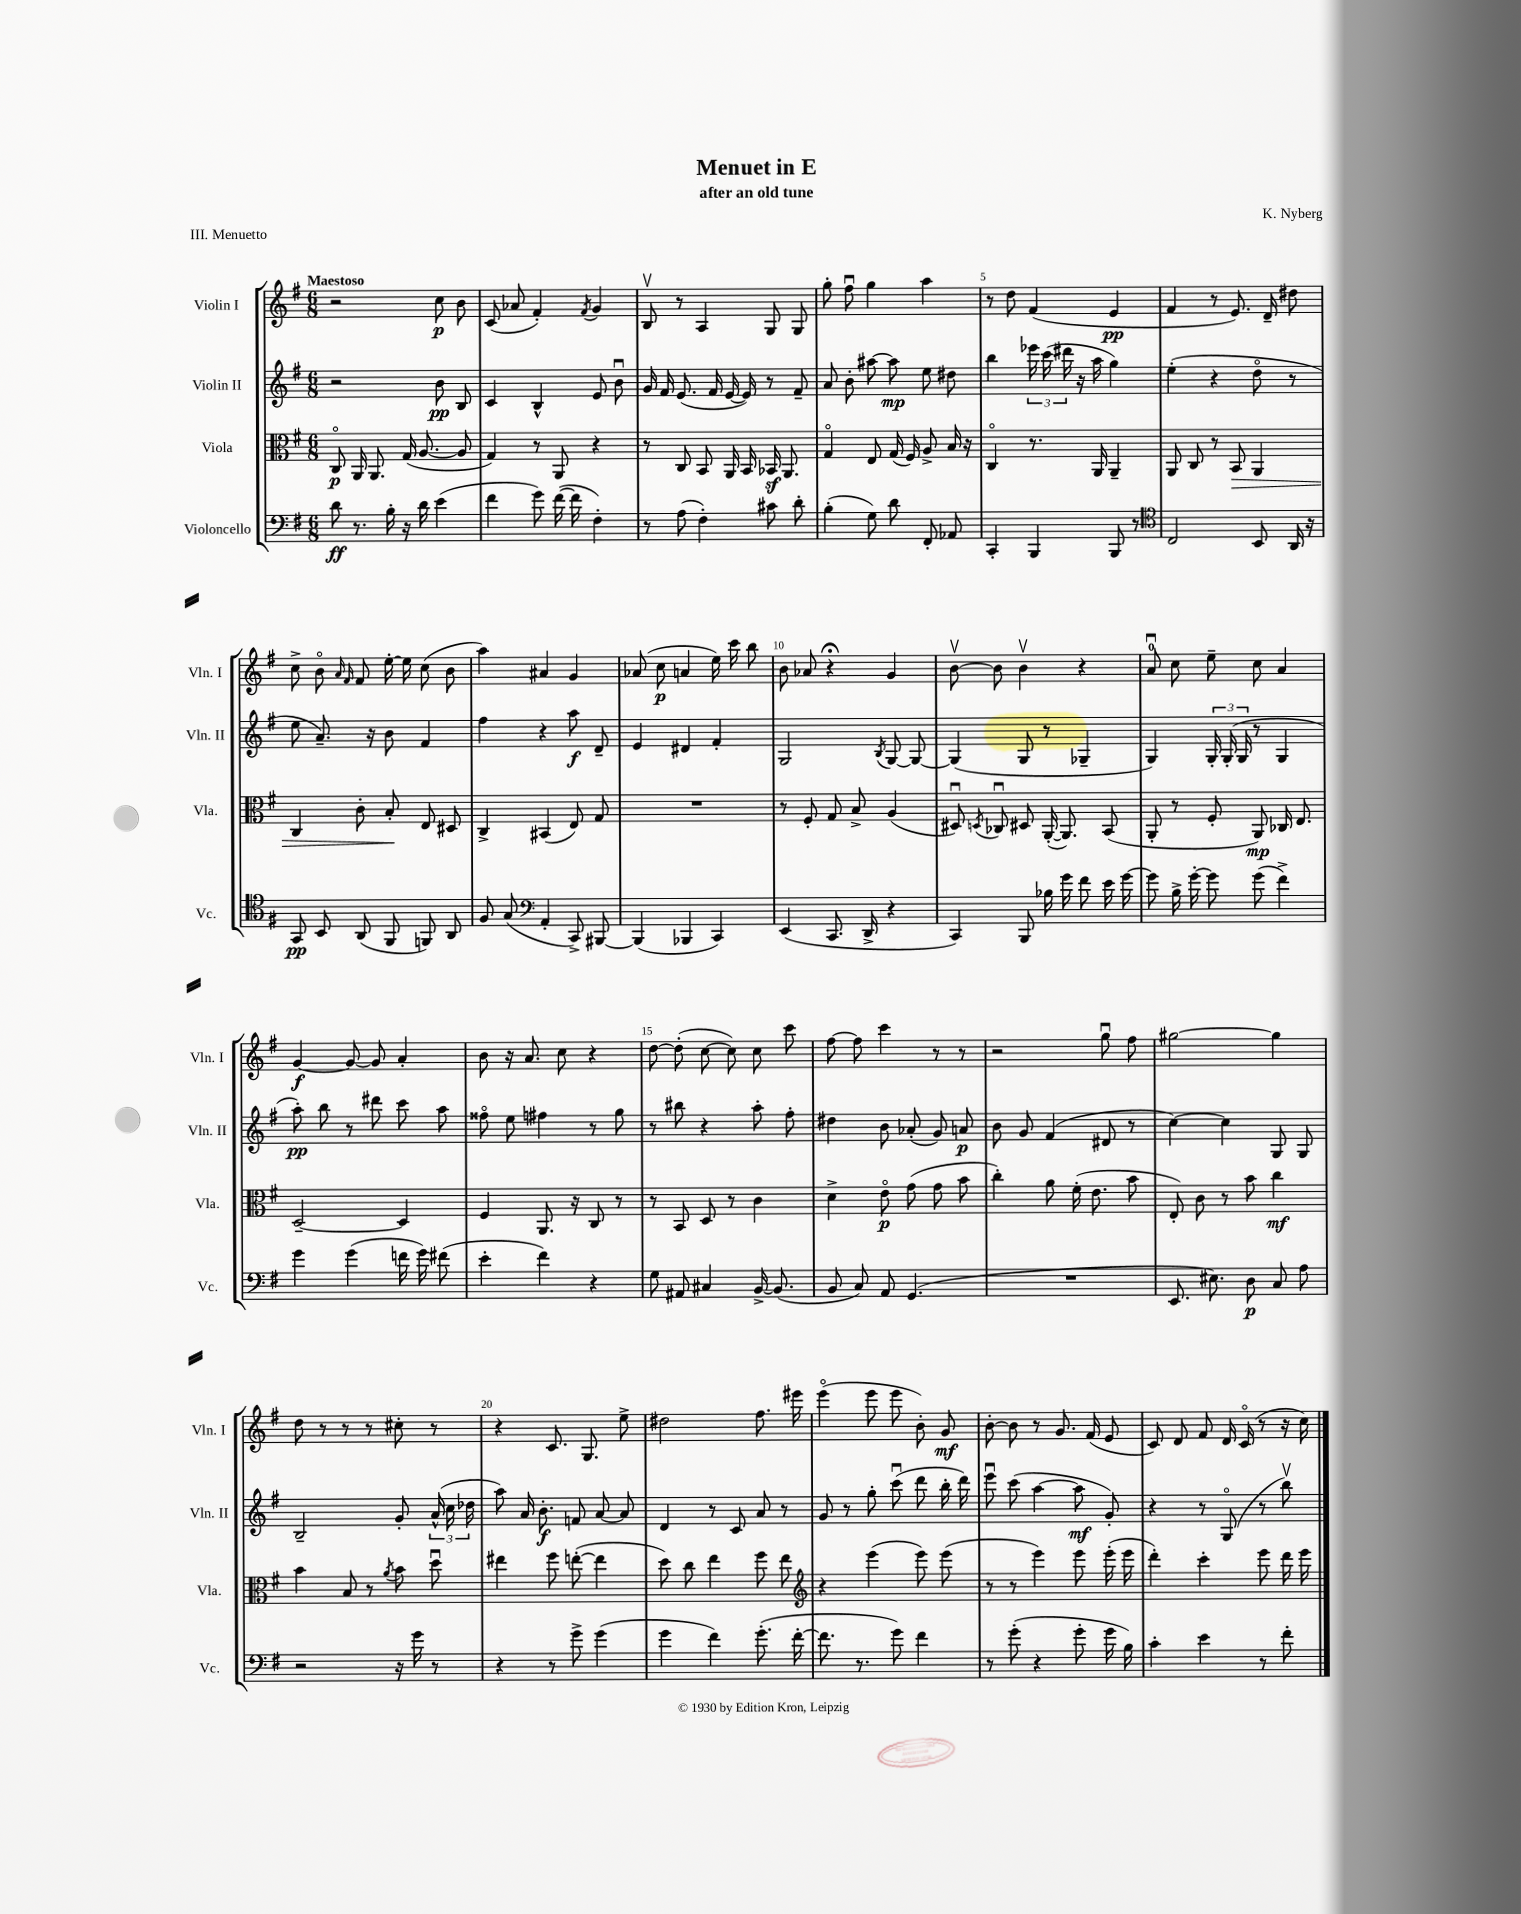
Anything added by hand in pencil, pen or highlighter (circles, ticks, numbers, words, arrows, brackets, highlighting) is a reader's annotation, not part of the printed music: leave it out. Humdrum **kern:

**kern	**dynam	**kern	**dynam	**kern	**dynam	**kern	**dynam
*part4	*part4	*part3	*part3	*part2	*part2	*part1	*part1
*staff4	*staff4	*staff3	*staff3	*staff2	*staff2	*staff1	*staff1
*I"Violoncello	*	*I"Viola	*	*I"Violin II	*	*I"Violin I	*
*I'Vc.	*	*I'Vla.	*	*I'Vln. II	*	*I'Vln. I	*
*clefF4	*	*clefC3	*	*clefG2	*	*clefG2	*
*k[f#]	*	*k[f#]	*	*k[f#]	*	*k[f#]	*
*M6/8	*	*M6/8	*	*M6/8	*	*M6/8	*
=1	=1	=1	=1	=1	=1	=1	=1
!	!	!	!	!	!	!LO:TX:a:B:t=Maestoso	!
8d\	ff	8C/	p	2r	.	2r	.
8.r	.	16AA/	.	.	.	.	.
.	.	8.AA/	.	.	.	.	.
16B'\	.	.	.	.	.	.	.
16r	.	(16G/	.	.	.	.	.
16d\	.	[8.A/	.	.	.	.	.
(4e\	.	.	.	8b\	pp	8cc\	p
.	.	8A/]	.	8B/	.	8b\	.
=2	=2	=2	=2	=2	=2	=2	=2
4f#\	.	4G/)	.	4c/	.	(8c/	.
.	.	.	.	.	.	8a-X/	.
8g\)	.	8r	.	4B^^/	.	4f#'/)	.
([16f#\	.	8AA/	.	.	.	.	.
16f#\]	.	.	.	.	.	.	.
.	.	.	.	.	.	8qf#/	.
4F#'\)	.	4r	.	8e/	.	4g/	.
.	.	.	.	8bu\	.	.	.
=3	=3	=3	=3	=3	=3	=3	=3
8r	.	8r	.	16g/	.	8Bv/	.
.	.	.	.	16f#/	.	.	.
(8A\	.	8C/	.	(8.e/	.	8r	.
4F#'\)	.	8BB/	.	.	.	4A/	.
.	.	.	.	16f#/	.	.	.
.	.	16AA/	.	[16e/	.	.	.
.	.	16BB/	.	16e/])	.	.	.
8c#X\	.	16BB-Xz/	.	8r	.	8G/	.
.	.	8.AA/	.	.	.	.	.
8d'\	.	.	.	8f#~/	.	8G/	.
=4	=4	=4	=4	=4	=4	=4	=4
(4B'\	.	4G/	.	8a/	.	8gg'\	.
.	.	.	.	8b'\	.	8ff#u\	.
8G\)	.	8E/	.	[8aa#X\	.	4gg\	.
8d\	.	(16G/	.	8aa#\]	mp	.	.
.	.	16F#/)	.	.	.	.	.
8FF#'/	.	8A^/	.	8ee\	.	4aa\	.
8AA-X/	.	16B/	.	8dd#X\	.	.	.
.	.	16r	.	.	.	.	.
=5	=5	=5	=5	=5	=5	=5	=5
4CC'/	.	4C/	.	4bb\	.	8r	.
.	.	.	.	.	.	8dd\	.
4BBB/	.	8.r	.	24eee-X\	.	(4f#/	.
.	.	.	.	(24ccc\	.	.	.
.	.	.	.	24ddd#X\	.	.	.
.	.	.	.	16r	.	.	.
.	.	16AA/	.	16aa\	.	.	.
8BBB/	.	4AA~/	.	4gg\)	.	4e/	pp
8r	.	.	.	.	.	.	.
=6	=6	=6	=6	=6	=6	=6	=6
*clefC4	*	*	*	*	*	*	*
2C/	.	8AA/	.	(4ee'\	.	4f#/	.
.	.	8C/	.	.	.	.	.
.	.	8r	.	4r	.	8r	.
!	!	!	!LO:HP:b	!	!	!	!
.	.	8BB/	>	.	.	8.e/)	.
8BB/	.	4AA/	.	8dd\	.	.	.
.	.	.	.	.	.	16d~/	.
16AA/	.	.	.	8r	.	8dd#X\	.
16r	.	.	.	.	.	.	.
!!LO:LB:g=z
=7	=7	=7	=7	=7	=7	=7	=7
8GG/	pp	4C/	.	8ee\	.	8cc^\	.
8BB/	.	.	.	8.a~/)	.	8b\	.
.	.	.	.	.	.	16qqa/	.
.	.	.	.	.	.	16qqf#/	.
(8AA/	.	8c'\	.	.	.	8f#/	.
.	.	.	.	16r	.	.	.
8FF#/	.	8B'/	.	8b\	.	[16ee'\	.
.	.	.	.	.	.	16ee\]	.
8FFn/)	.	8E/	]	4f#/	.	(8cc\	.
8AA/	.	8D#X/	.	.	.	8b\	.
=8	=8	=8	=8	=8	=8	=8	=8
8F#/	.	4C^/	.	4ff#\	.	4aa\)	.
(8G/	.	.	.	.	.	.	.
*clefF4	*	*	*	*	*	*	*
4AA'/	.	(4BB#X/	.	4r	.	4a#X/	.
8CC^/)	.	8E/)	.	8aa\	f	4g/	.
[8BBB#X/	.	8G/	.	8d~/	.	.	.
=9	=9	=9	=9	=9	=9	=9	=9
(4BBB#/]	.	2.r	.	4e/	.	(8a-X/	.
.	.	.	.	.	.	8cc\	p
4BBB-X/	.	.	.	4d#X/	.	4an/	.
4CC/)	.	.	.	4f#'/	.	16ee\)	.
.	.	.	.	.	.	16ccc\	.
.	.	.	.	.	.	8bb\	.
=10	=10	=10	=10	=10	=10	=10	=10
(4EE/	.	8r	.	2G/	.	8b\	.
.	.	8F#'/	.	.	.	8a-X/	.
8.CC/	.	8G/	.	.	.	4r;<	.
.	.	8B^/	.	.	.	.	.
16DD^/	.	.	.	.	.	.	.
.	.	.	.	8qB/	.	.	.
4r	.	(4A/	.	[8G/	.	4g/	.
.	.	.	.	8G/_	.	.	.
=11	=11	=11	=11	=11	=11	=11	=11
4CC/)	.	8D#Xu/)	.	(4G/]	.	[8bv\	.
.	.	8qDn/	.	.	.	.	.
.	.	8C-Xu/	.	.	.	8b\]	.
8BBB/	.	8D#X/	.	8G/	.	4bv\	.
16B-X\	.	([16AA'/	.	8r	.	.	.
16g\	.	8.AA/])	.	.	.	.	.
8f#\	.	.	.	4G-X~/	.	4r	.
16e\	.	(8BB/	.	.	.	.	.
[16g\	.	.	.	.	.	.	.
=12	=12	=12	=12	=12	=12	=12	=12
8g\]	.	8AA'/	.	4G/)	.	8au/	.
16B^\	.	8r	.	.	.	8cc\	.
[16g'\	.	.	.	.	.	.	.
8g\]	.	8F#'/	.	24G'/	.	8ee~\	.
.	.	.	.	(24G'/	.	.	.
.	.	.	.	24G/	.	.	.
(8g\	.	8AA/)	mp	8r	.	8cc\	.
4f#^\)	.	16C-X/	.	4G/	.	4a/	.
.	.	8.E/	.	.	.	.	.
!!LO:LB:g=z
=13	=13	=13	=13	=13	=13	=13	=13
4g\	.	[2D~/	.	8aa'\)	pp	[4g/	f
.	.	.	.	8bb\	.	.	.
(4g\	.	.	.	8r	.	8g/_	.
.	.	.	.	8ddd#X\	.	8g/]	.
16fn\	.	4D/]	.	8ccc\	.	4a'/	.
16g\)	.	.	.	.	.	.	.
(8f#X\	.	.	.	8aa\	.	.	.
=14	=14	=14	=14	=14	=14	=14	=14
4e'\	.	4F#/	.	8ff##X\	.	8b\	.
.	.	.	.	8ee\	.	16r	.
.	.	.	.	.	.	8.a/	.
4f#\)	.	8.AA/	.	4ff#X\	.	.	.
.	.	.	.	.	.	8cc\	.
.	.	16r	.	.	.	.	.
4r	.	8C/	.	8r	.	4r	.
.	.	8r	.	8gg\	.	.	.
=15	=15	=15	=15	=15	=15	=15	=15
8G\	.	8r	.	8r	.	[8dd\	.
8AA#X/	.	8BB/	.	8bb#X\	.	(8dd'\]	.
4C#X/	.	8D/	.	4r	.	[8cc\	.
.	.	8r	.	.	.	8cc\])	.
[16BB^/	.	4c\	.	8aa'\	.	8cc\	.
(8.BB/]	.	.	.	.	.	.	.
.	.	.	.	8ff#'\	.	8ccc\	.
=16	=16	=16	=16	=16	=16	=16	=16
8BB/	.	4d^\	.	4dd#X\	.	[8ff#\	.
8C/)	.	.	.	.	.	8ff#\]	.
8AA/	.	8e\	p	8b\	.	4ccc\	.
(4.GG/	.	(8g\	.	(8a-X'/	.	.	.
.	.	8g\	.	8g/)	.	8r	.
.	.	8b\	.	8an/	p	8r	.
=17	=17	=17	=17	=17	=17	=17	=17
2.r	.	4cc'\)	.	8b\	.	2r	.
.	.	.	.	8g/	.	.	.
.	.	8a\	.	(4f#/	.	.	.
.	.	(16f#'\	.	.	.	.	.
.	.	8.e\	.	.	.	.	.
.	.	.	.	8d#X/	.	8ggu\	.
.	.	8b\	.	8r	.	8ff#\	.
=18	=18	=18	=18	=18	=18	=18	=18
8.EE/	.	8E'/)	.	[4cc\)	.	[2gg#X\	.
.	.	8c\	.	.	.	.	.
8.E#X\)	.	.	.	.	.	.	.
.	.	8r	.	4cc\]	.	.	.
8D\	p	8b\	.	.	.	.	.
8C/	.	4cc\	mf	8G/	.	4gg#\]	.
8A\	.	.	.	8G/	.	.	.
!!LO:LB:g=z
=19	=19	=19	=19	=19	=19	=19	=19
2r	.	4b\	.	2B~/	.	8dd\	.
.	.	.	.	.	.	8r	.
.	.	8B/	.	.	.	8r	.
.	.	8r	.	.	.	8r	.
.	.	8qa/	.	.	.	.	.
16r	.	8b\	.	8g'/	.	8cc#X'\	.
16g\	.	.	.	.	.	.	.
8r	.	8ddu\	.	(24a^^/	.	8r	.
.	.	.	.	24cc\	.	.	.
.	.	.	.	24dd-X\	.	.	.
=20	=20	=20	=20	=20	=20	=20	=20
4r	.	4ee#X\	.	8aa\)	.	4r	.
.	.	.	.	16a/	.	.	.
.	.	.	.	8.b'\	f	.	.
8r	.	8ff#\	.	.	.	8.c/	.
8g^\	.	([8een'\	.	8fn/	.	.	.
.	.	.	.	.	.	8.G/	.
(4g\	.	4ee\]	.	[8a/	.	.	.
.	.	.	.	8a/]	.	8ee^\	.
=21	=21	=21	=21	=21	=21	=21	=21
4g\	.	8dd\)	.	4d/	.	2dd#X\	.
.	.	8cc\	.	.	.	.	.
4f#\)	.	4ee\	.	8r	.	.	.
.	.	.	.	8c/	.	.	.
(8.g'\	.	8ff#\	.	8a/	.	8.ff#\	.
.	.	8ee\	.	8r	.	.	.
[16f#'\	.	.	.	.	.	16eee#X\	.
=22	=22	=22	=22	=22	=22	=22	=22
*	*	*clefG2	*	*	*	*	*
8.f#\]	.	4r	.	8g/	.	(4eee\	.
.	.	.	.	8r	.	.	.
8.r	.	.	.	.	.	.	.
.	.	(4eee\	.	8gg'\	.	8eee\	.
8g\)	.	.	.	(8cccu\	.	8eee\	.
4f#\	.	8eee\)	.	8ddd\	.	8b'\)	.
.	.	(8eee\	.	16bb'\	.	8g/	mf
.	.	.	.	16ddd\)	.	.	.
=23	=23	=23	=23	=23	=23	=23	=23
8r	.	8r	.	8eeeu\	.	[8b'\	.
(8g'\	.	8r	.	(8ccc\	.	8b\]	.
4r	.	4eee\)	.	[4aa\	.	8r	.
.	.	.	.	.	.	8.g/	.
8g'\	.	8eee\	.	8aa\]	mf	.	.
.	.	.	.	.	.	(16f#/	.
16g\	.	(16eee'\	.	8g'/)	.	8e/	.
16B\)	.	16eee\	.	.	.	.	.
=24	=24	=24	=24	=24	=24	=24	=24
4c'\	.	4ddd'\)	.	4r	.	8c/)	.
.	.	.	.	.	.	8d/	.
4e\	.	4ccc'\	.	8r	.	8f#/	.
.	.	.	.	(8G/	.	16d/	.
.	.	.	.	.	.	(16c/	.
8r	.	8eee\	.	8r	.	8r	.
8f#'\	.	16ddd\	.	8bbv\)	.	16r	.
.	.	16eee\	.	.	.	16cc\)	.
==	==	==	==	==	==	==	==
*-	*-	*-	*-	*-	*-	*-	*-
